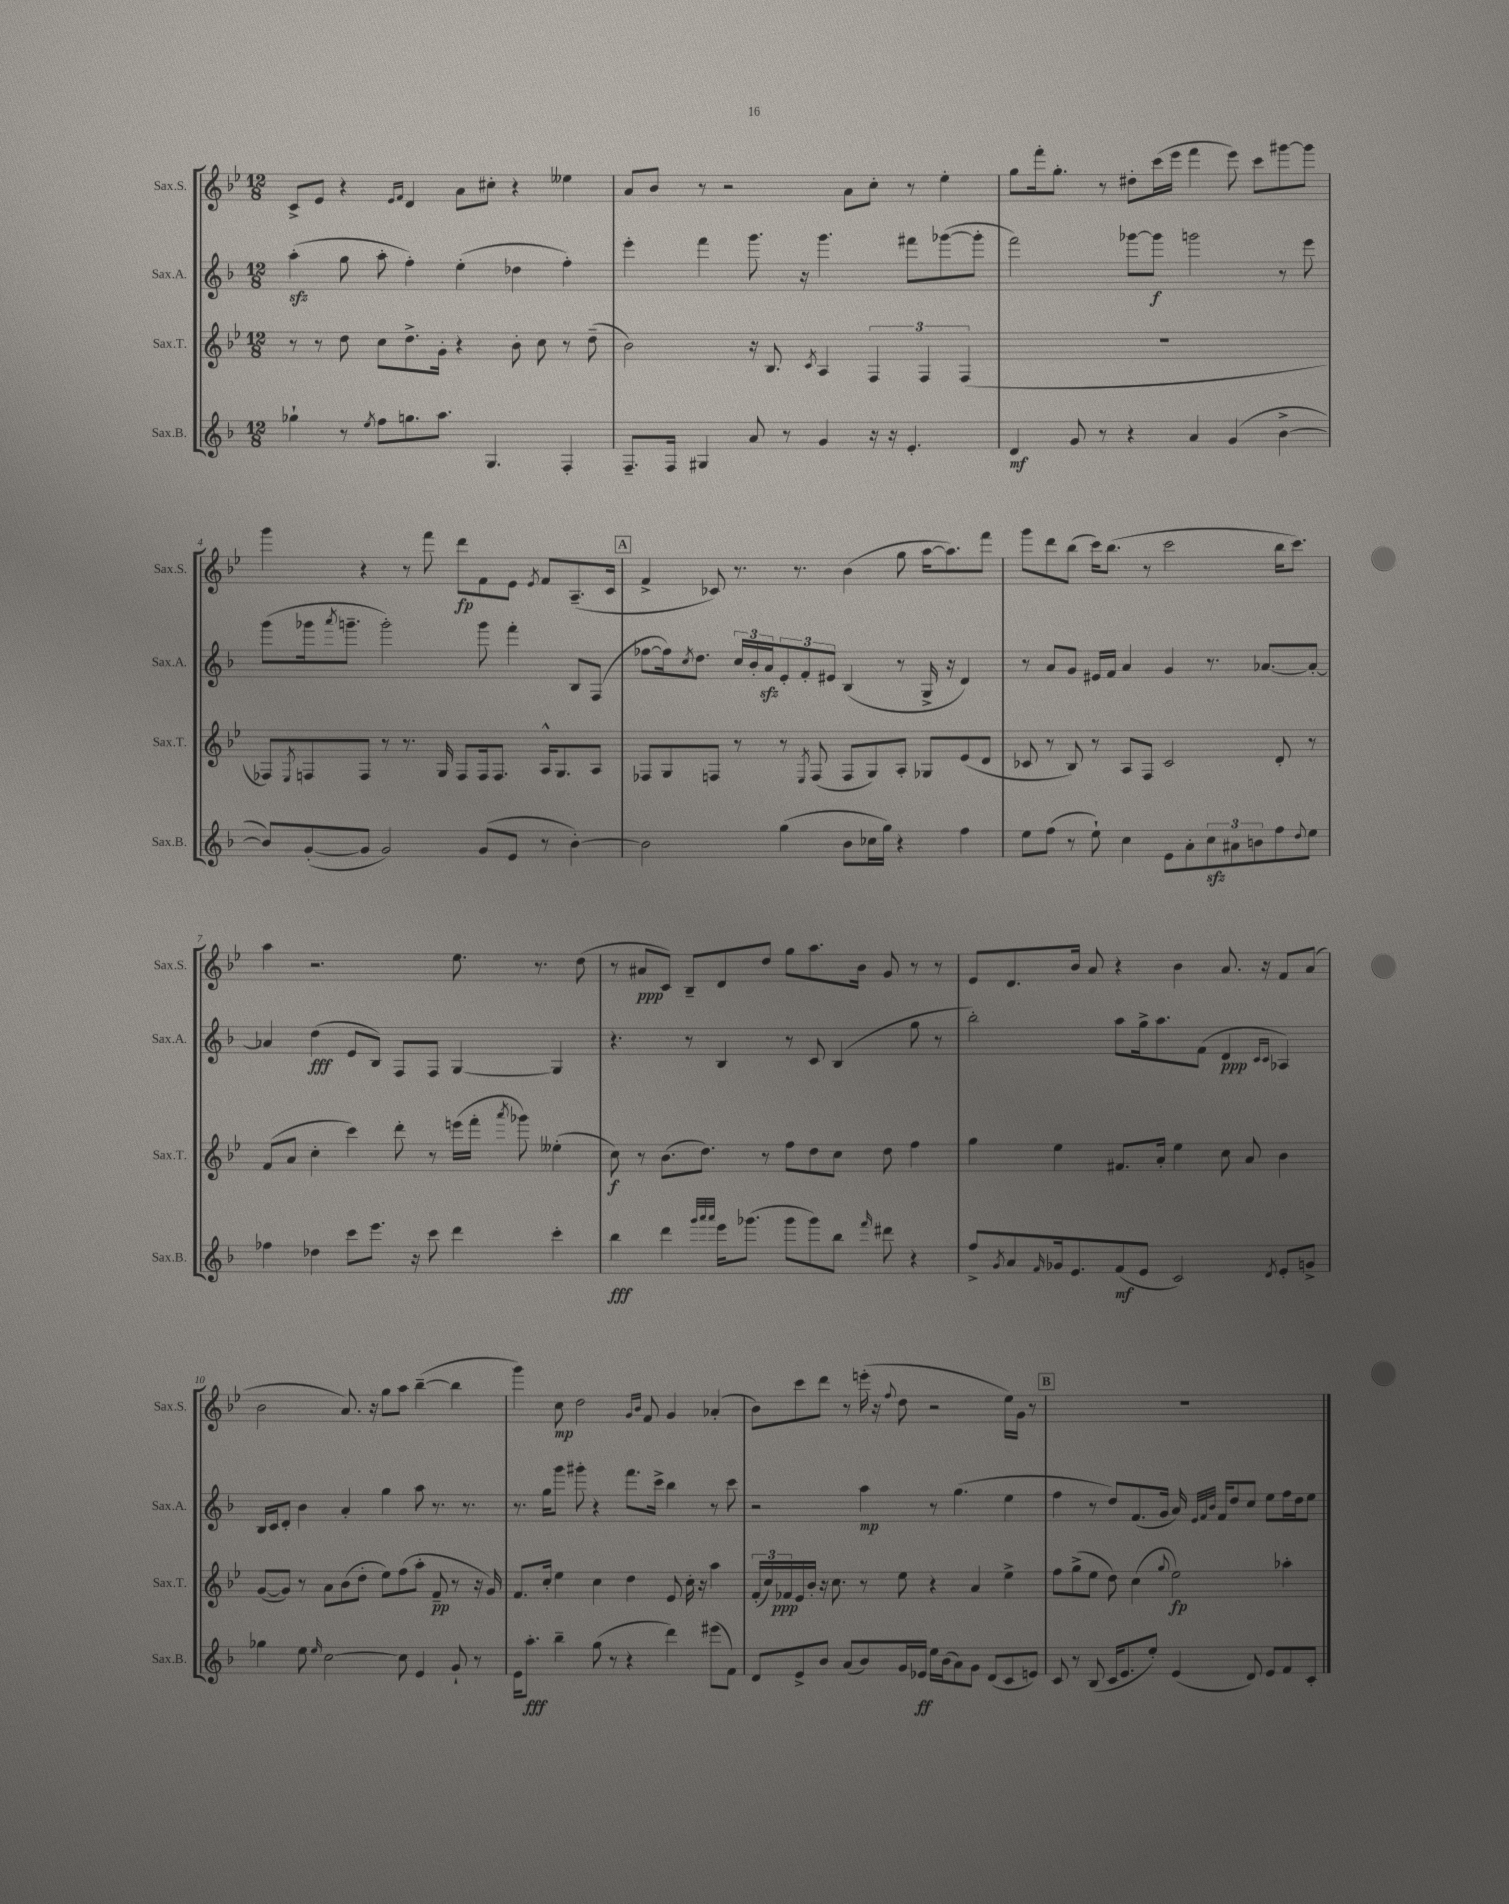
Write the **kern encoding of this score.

**kern	**dynam	**kern	**dynam	**kern	**dynam	**kern	**dynam
*part4	*part4	*part3	*part3	*part2	*part2	*part1	*part1
*staff4	*staff4	*staff3	*staff3	*staff2	*staff2	*staff1	*staff1
*I"Sax.B.	*	*I"Sax.T.	*	*I"Sax.A.	*	*I"Sax.S.	*
*I'Sax.B.	*	*I'Sax.T.	*	*I'Sax.A.	*	*I'Sax.S.	*
*clefG2	*	*clefG2	*	*clefG2	*	*clefG2	*
*k[b-]	*	*k[b-e-]	*	*k[b-]	*	*k[b-e-]	*
*M12/8	*	*M12/8	*	*M12/8	*	*M12/8	*
=1	=1	=1	=1	=1	=1	=1	=1
4gg-X`\	.	8r	.	(4aazz'\	.	8c^/L	.
.	.	8r	.	.	.	8e-/J	.
8r	.	8dd\	.	8gg\	.	4r	.
8qee/	.	.	.	.	.	.	.
8ff\L	.	8cc\L	.	8aa'\	.	.	.
.	.	.	.	.	.	16qqe-/LL	.
.	.	.	.	.	.	16qqf/JJ	.
8.ggn\	.	8.dd^\	.	4ff'\)	.	4d/	.
8.aa\J	.	16g'\Jk	.	.	.	.	.
.	.	4r	.	(4ee'\	.	8a\L	.
4.G/	.	.	.	.	.	8cc#X'\J	.
.	.	8b-'\	.	4dd-X\	.	4r	.
.	.	8cc\	.	.	.	.	.
4F'/	.	8r	.	4ff'\)	.	4ee--X\	.
.	.	(8dd~\	.	.	.	.	.
=2	=2	=2	=2	=2	=2	=2	=2
8.F~/L	.	2b-\)	.	4eee'\	.	8a/L	.
.	.	.	.	.	.	8b-/J	.
16F/Jk	.	.	.	.	.	.	.
4G#X/	.	.	.	4fff\	.	8r	.
.	.	.	.	.	.	2r	.
8a/	.	16r	.	8.ggg\	.	.	.
.	.	8.B-/	.	.	.	.	.
8r	.	.	.	.	.	.	.
.	.	.	.	16r	.	.	.
.	.	8qc/	.	.	.	.	.
4g/	.	4A/	.	4.ggg\	.	.	.
.	.	.	.	.	.	8a\L	.
16r	.	6F/	.	.	.	8cc'\J	.
16r	.	.	.	.	.	.	.
4.e'/	.	.	.	8fff#X\L	.	8r	.
.	.	6F/	.	.	.	.	.
.	.	.	.	([8ggg-X\	.	4ee-'\	.
.	.	(6F/	.	.	.	.	.
.	.	.	.	8ggg-'\J]	.	.	.
=3	=3	=3	=3	=3	=3	=3	=3
4d/	mf	1.r	.	2fff\)	.	8gg\L	.
.	.	.	.	.	.	16fff'\k	.
.	.	.	.	.	.	8.gg'\J	.
8g/	.	.	.	.	.	.	.
8r	.	.	.	.	.	8r	.
4r	.	.	.	[8ggg-X\L	.	8dd#X'\L	.
.	.	.	.	8ggg-\J]	f	(16ccc\L	.
.	.	.	.	.	.	16eee-\JJ	.
4a/	.	.	.	2gggn\	.	4fff\	.
(4g/	.	.	.	.	.	8eee-\)	.
.	.	.	.	.	.	8ccc\L	.
[4b-^\	.	.	.	8r	.	[8ggg#X\	.
.	.	.	.	8eee\	.	8ggg#\J]	.
!!LO:LB:g=z
=4	=4	=4	=4	=4	=4	=4	=4
8b-/L])	.	8F-X/L)	.	(8ggg\L	.	4ggg\	.
.	.	8qE-/	.	.	.	.	.
([8g'/	.	8Fn/	.	16ggg-X\k	.	.	.
.	.	.	.	8qaaa/	.	.	.
.	.	.	.	8.gggn~\J	.	.	.
8g/J]	.	8F/J	.	.	.	4r	.
2g/)	.	8r	.	2ggg'\)	.	.	.
.	.	8.r	.	.	.	8r	.
.	.	.	.	.	.	8fff\	.
.	.	16G/	.	.	.	.	.
.	.	8F/L	.	.	.	8ddd\L	fp
(8g/L	.	16F/k	.	8ggg\	.	8f\	.
.	.	8.F/J	.	.	.	.	.
8e/J	.	.	.	4fff'\	.	8e-\J	.
.	.	.	.	.	.	8qe-/	.
8r	.	16A^^/KL	.	.	.	8f/L	.
.	.	8.G/	.	.	.	.	.
[4b-'\)	.	.	.	8B-/L	.	(8.A~/	.
.	.	8A/J	.	(8F/J	.	.	.
.	.	.	.	.	.	16c/Jk	.
!!LO:REH:place=s1:t=A
=5	=5	=5	=5	=5	=5	=5	=5
2b-\]	.	8F-X/L	.	[8ff-X\L	.	4f^/	.
.	.	8G/	.	16ff-\k])	.	.	.
.	.	.	.	8qcc/	.	.	.
.	.	.	.	8.dd\J	.	.	.
.	.	8Fn/J	.	.	.	8c-X/)	.
.	.	8r	.	24cc/LL	.	8.r	.
.	.	.	.	24b-'/	.	.	.
.	.	.	.	24azz/J	.	.	.
(4gg\	.	8r	.	12e'/	.	.	.
.	.	.	.	.	.	8.r	.
.	.	.	.	12f'/	.	.	.
.	.	8qE-/	.	.	.	.	.
.	.	(8F/	.	.	.	.	.
.	.	.	.	12e#X/J	.	.	.
8b-\L	.	8F/L	.	(4B-/	.	(4b-\	.
16cc-X\L	.	8G/)	.	.	.	.	.
16gg\JJ)	.	.	.	.	.	.	.
4r	.	8A'/J	.	8r	.	8gg\	.
.	.	8G-X/L	.	16G^/	.	[16aa\KL	.
.	.	.	.	16r	.	8.aa\])	.
4ff\	.	(8e-/	.	4d/)	.	.	.
.	.	8d/J	.	.	.	8fff\J	.
=6	=6	=6	=6	=6	=6	=6	=6
8ee\L	.	8c-X/	.	8r	.	8ggg\L	.
(8ff\J	.	8r	.	8a/L	.	8ddd\	.
8r	.	8B-/)	.	8g/J	.	(8bb-\J	.
8ee`\)	.	8r	.	16e#X/LL	.	16ccc\KL)	.
.	.	.	.	16f/JJ	.	(8.bb-\J	.
4cc\	.	8A/L	.	4a/	.	.	.
.	.	8F/J	.	.	.	8r	.
8e\L	.	2c-/	.	4g/	.	2ccc\	.
8a'\	.	.	.	.	.	.	.
12cczz\	.	.	.	8.r	.	.	.
12a#X\	.	.	.	.	.	.	.
12bn\	.	.	.	.	.	.	.
.	.	.	.	[8.a-X/L	.	.	.
8ff\	.	8d'/	.	.	.	16bb-\KL	.
.	.	.	.	.	.	8.ccc\J)	.
8qqdd/	.	.	.	.	.	.	.
8ee\J	.	8r	.	8a-'/J_	.	.	.
!!LO:LB:g=z
=7	=7	=7	=7	=7	=7	=7	=7
4ff-X\	.	(8f/L	.	4a-X/]	.	4aa\	.
.	.	8a/J	.	.	.	.	.
4dd-X\	.	4cc'\	.	(4dd\	fff	2.r	.
8ccc\L	.	4ccc\)	.	8e/L	.	.	.
8.eee\J	.	.	.	8B-/J)	.	.	.
.	.	8ddd'\	.	8F/L	.	.	.
16r	.	.	.	.	.	.	.
8ccc\	.	8r	.	8F/J	.	.	.
4ddd\	.	(16eeen\LL	.	[4G/	.	8.ee-\	.
.	.	16fff'\JJ	.	.	.	.	.
.	.	8qaaa/	.	.	.	.	.
.	.	8ggg-X\)	.	.	.	.	.
.	.	.	.	.	.	8.r	.
4ccc'\	.	(4ee--X'\	.	4G/]	.	.	.
.	.	.	.	.	.	(8dd\	.
=8	=8	=8	=8	=8	=8	=8	=8
4bb-\	fff	8cc\)	f	4.r	.	8r	.
.	.	8r	.	.	.	8a#X/L	ppp
4ddd\	.	(8.b-\L	.	.	.	8c/J)	.
.	.	.	.	8r	.	8B-~/L	.
.	.	8.dd\J)	.	.	.	.	.
32qqggg/LLL	.	.	.	.	.	.	.
32qqaaa/	.	.	.	.	.	.	.
32qqaaa/JJJ	.	.	.	.	.	.	.
16eee\KL	.	.	.	4B-/	.	8d/	.
(8.ggg-X\J	.	.	.	.	.	.	.
.	.	8r	.	.	.	8dd/J	.
8ggg-\L	.	8ff\L	.	8r	.	8gg\L	.
8ggg-\)	.	8dd\	.	8c/	.	8.aa\	.
8bb-\J	.	8cc\J	.	(4B-/	.	.	.
.	.	.	.	.	.	16b-\Jk	.
16qqfff/	.	.	.	.	.	.	.
8ddd#X\	.	8dd\	.	.	.	8g/	.
4r	.	4ff\	.	8gg\	.	8r	.
.	.	.	.	8r	.	8r	.
=9	=9	=9	=9	=9	=9	=9	=9
8ff^/L	.	4gg\	.	2bb-'\)	.	8e-/L	.
8qg/	.	.	.	.	.	.	.
8a/	.	.	.	.	.	8.d/	.
16qqf/	.	.	.	.	.	.	.
16g-X/k	.	4ee-\	.	.	.	.	.
8.e/	.	.	.	.	.	16b-/Jk	.
.	.	.	.	.	.	8a/	.
(8f/	mf	8.f#X/L	.	8aa\L	.	4r	.
8e/J	.	.	.	16gg^\k	.	.	.
.	.	16a'/Jk	.	8.aa\	.	.	.
2c/)	.	4ee-\	.	.	.	4b-\	.
.	.	.	.	(8f\J	.	.	.
.	.	8cc\	.	4d/	ppp	8.a/	.
.	.	8a/	.	.	.	.	.
.	.	.	.	.	.	16r	.
.	.	.	.	16qqc/LL	.	.	.
8qd/	.	.	.	16qqc/JJ	.	.	.
8e'/L	.	4b-\	.	4A-X/)	.	8f/L	.
8gn^/J	.	.	.	.	.	(8a/J	.
!!LO:LB:g=z
=10	=10	=10	=10	=10	=10	=10	=10
4gg-X\	.	([8g/L	.	16B-/LL	.	2b-\	.
.	.	.	.	16c/J	.	.	.
.	.	8g/J])	.	8d'/J	.	.	.
8ee\	.	8r	.	4b-\	.	.	.
16qqee/	.	.	.	.	.	.	.
[2cc\	.	8a\L	.	.	.	.	.
.	.	(8b-\	.	4a'/	.	8.a/)	.
.	.	8dd'\J	.	.	.	.	.
.	.	.	.	.	.	16r	.
.	.	8ee-\L)	.	4gg\	.	8gg\L	.
8cc\]	.	(8ff\	.	.	.	8aa\J	.
4e/	.	8aa'\J	.	8aa\	.	([4bb-~\	.
.	.	8f~/	pp	8.r	.	.	.
8g`/	.	8r	.	.	.	4bb-\]	.
.	.	.	.	8.r	.	.	.
8r	.	16r	.	.	.	.	.
.	.	16g/)	.	.	.	.	.
=11	=11	=11	=11	=11	=11	=11	=11
16e\KL	.	8.f/L	.	8.r	.	4ggg\)	.
8.aa'\J	fff	.	.	.	.	.	.
.	.	16cc'/Jk	.	16gg\KL	.	.	.
4bb-~\	.	4ee-\	.	8ggg\J	.	8cc\	mp
.	.	.	.	8ggg#X'\	.	2dd\	.
(8gg\	.	4cc\	.	4r	.	.	.
8r	.	.	.	.	.	.	.
4r	.	4dd\	.	8.fff\L	.	.	.
.	.	.	.	.	.	16qqg/LL	.
.	.	.	.	.	.	16qqb-/JJ	.
.	.	.	.	.	.	8f/	.
.	.	.	.	16ccc^\Jk	.	.	.
4ddd\)	.	8e-/	.	4bb-\	.	4g/	.
.	.	16cc'\	.	.	.	.	.
.	.	16r	.	.	.	.	.
(8eee#X\L	.	4aa\	.	8r	.	(4a-X'/	.
8f\J)	.	.	.	8ccc\	.	.	.
=12	=12	=12	=12	=12	=12	=12	=12
8d/L	.	(24f'/LL	.	2r	.	8b-\L)	.
.	.	24cc/)	.	.	.	.	.
.	.	24f-X/	ppp	.	.	.	.
8e^/	.	16e-/	.	.	.	8ccc\	.
.	.	16b-'/JJ	.	.	.	.	.
8b-/J	.	16r	.	.	.	8ddd\J	.
.	.	8.cc\	.	.	.	.	.
(8a/L	.	.	.	.	.	8r	.
8b-/)	.	8r	.	4aa\	mp	(16eeen'\	.
.	.	.	.	.	.	16r	.
.	.	.	.	.	.	8qqff/	.
16g/L	.	8ee-\	.	.	.	8dd\	.
16e-X/JJ	ff	.	.	.	.	.	.
16ee\LL	.	4r	.	8r	.	2r	.
(16b-\J	.	.	.	.	.	.	.
8a\)	.	.	.	(4.gg\	.	.	.
8g\J	.	4a/	.	.	.	.	.
(8d/L	.	.	.	.	.	.	.
8c/	.	4ee-^\	.	4ee\	.	16ee-\LL)	.
.	.	.	.	.	.	16g\JJ	.
8en/J)	.	.	.	.	.	8r	.
!!LO:REH:place=s1:t=B
=13	=13	=13	=13	=13	=13	=13	=13
8c/	.	8ff\L	.	4ff\	.	1.r	.
8r	.	(8gg^\	.	.	.	.	.
(8B-/	.	8ee-\J	.	8r	.	.	.
16c/KL	.	8dd\)	.	8dd/L)	.	.	.
8.e/	.	.	.	.	.	.	.
.	.	(4cc\	.	(8.f/	.	.	.
8ee'/J)	.	.	.	.	.	.	.
.	.	.	.	16g/Jk	.	.	.
.	.	8qqgg/	.	.	.	.	.
(4e/	.	2ee-\)	fp	16a/)	.	.	.
.	.	.	.	32qqe/LLL	.	.	.
.	.	.	.	32qqf/	.	.	.
.	.	.	.	32qqb-/JJJ	.	.	.
.	.	.	.	16f/KL	.	.	.
.	.	.	.	8dd/	.	.	.
8d/)	.	.	.	8cc/J	.	.	.
8e/L	.	.	.	8ee\L	.	.	.
8f/	.	4aa-X'\	.	16ff\L	.	.	.
.	.	.	.	16dd\J	.	.	.
8c'/J	.	.	.	8ee\J	.	.	.
==	==	==	==	==	==	==	==
*-	*-	*-	*-	*-	*-	*-	*-
